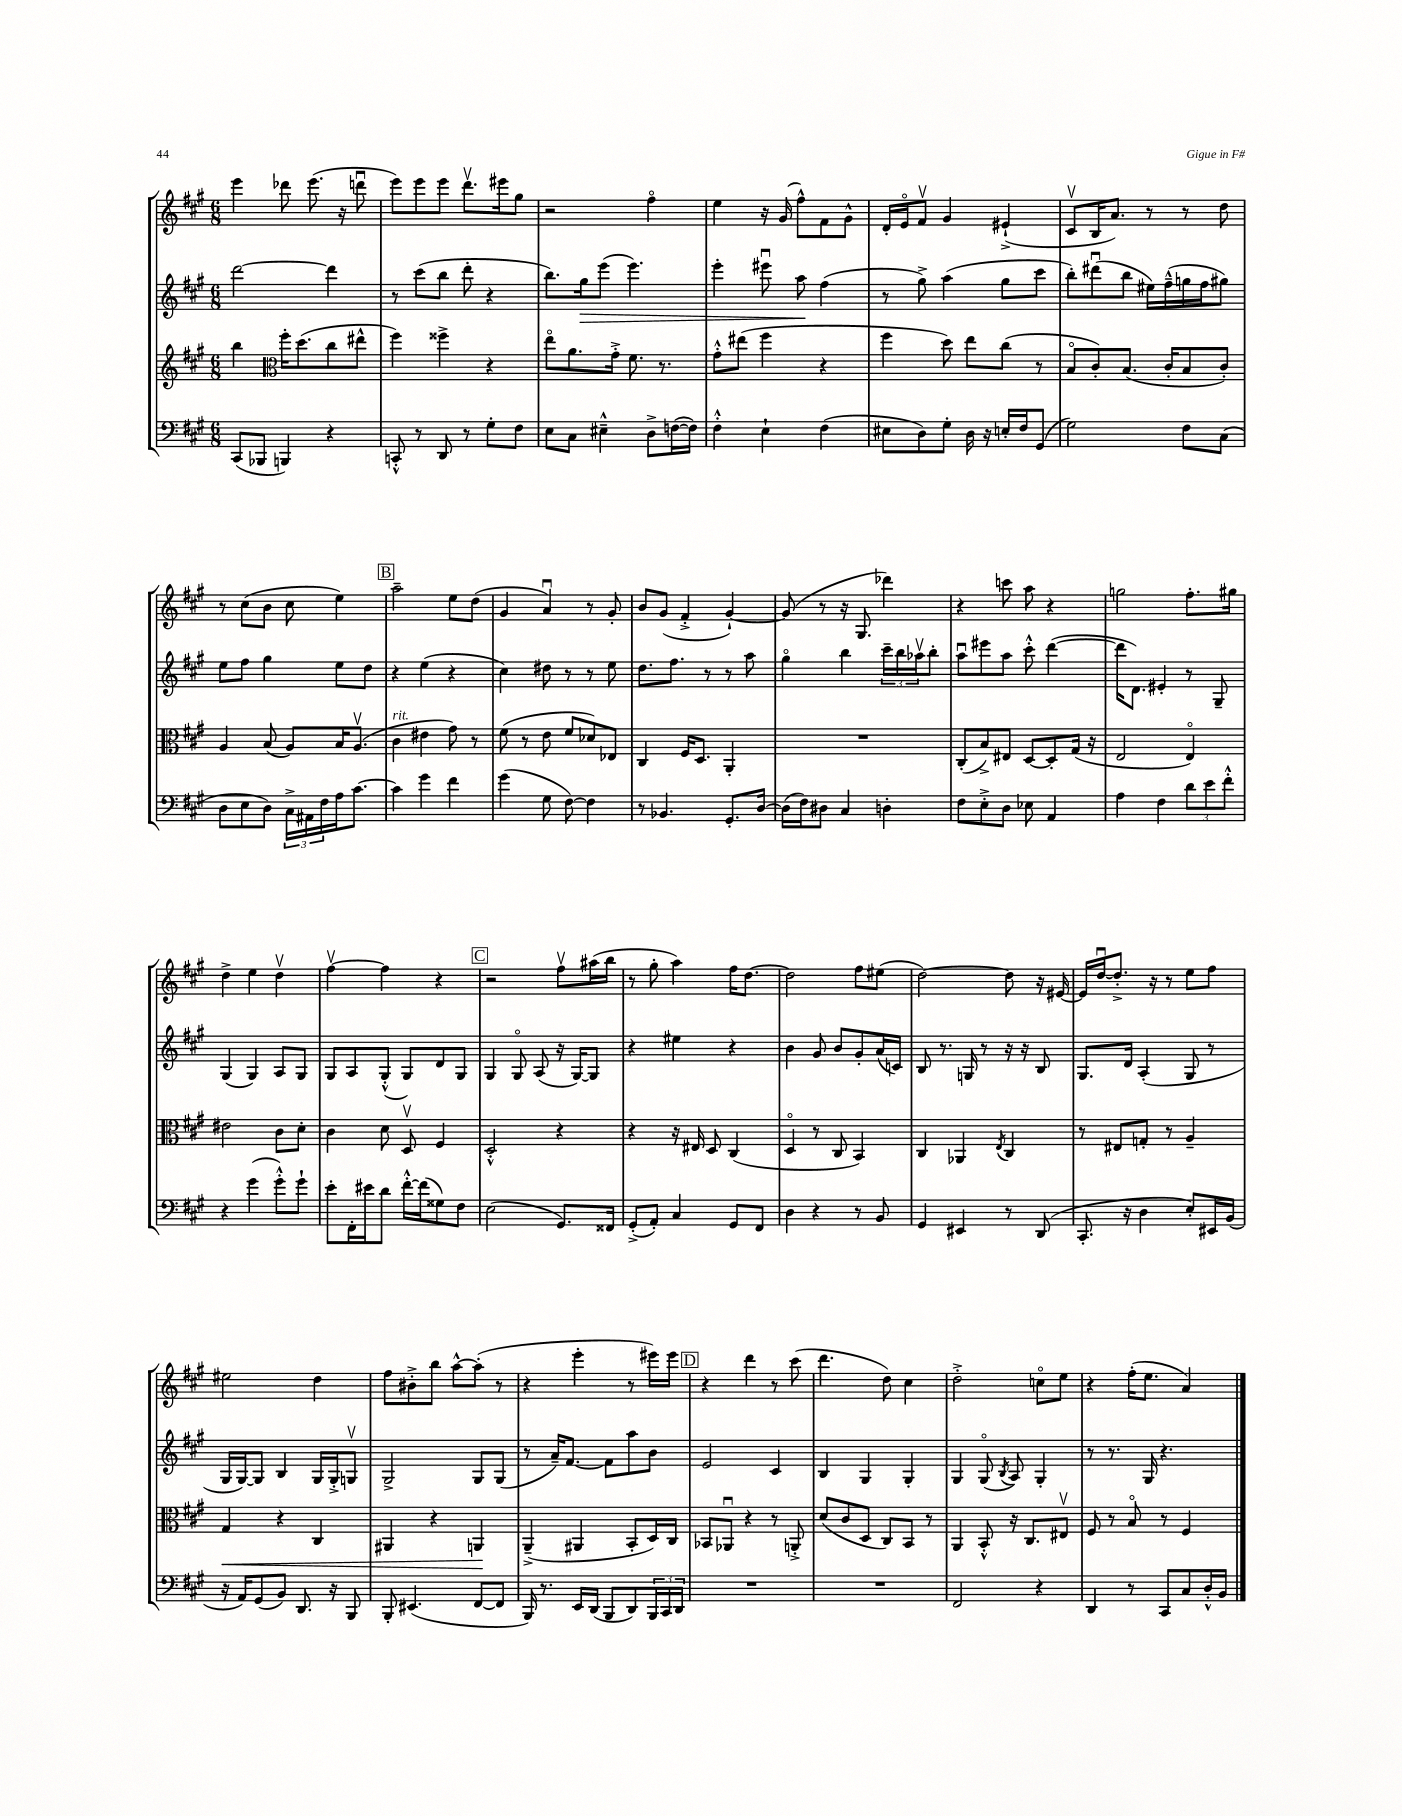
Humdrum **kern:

**kern	**kern	**kern	**kern
*staff4	*staff3	*staff2	*staff1
*clefF4	*clefG2	*clefG2	*clefG2
*k[f#c#g#]	*k[f#c#g#]	*k[f#c#g#]	*k[f#c#g#]
*M6/8	*M6/8	*M6/8	*M6/8
(8CC#	4bb	[2ddd	4eee
8BBB-	.	.	.
*	*clefC3	*	*
4BBB)	16ff#'	.	8ddd-
.	(8.dd	.	.
.	.	.	(8.eee
4r	8cc#	4ddd]	.
.	.	.	16r
.	8ee#^^	.	8dddu
=	=	=	=
8CC'^^	4ff#)	8r	8eee)
8r	.	(8ccc#	8eee
8DD	4ff##^	8bb	8eee
8r	.	8ddd'	8.dddv
8G#'	4r	4r	.
.	.	.	16eee#
8F#	.	.	8gg#
=	=	=	=
8E	8eeo	8.bb)	2r
8C#	8.a	.	.
.	.	16gg#	.
4E#~^^	.	(8eee	.
.	16g#'^	.	.
.	8.f#	4.eee)	.
8D^	.	.	4ff#o
.	8.r	.	.
([16F	.	.	.
16F])	.	.	.
=	=	=	=
4F#'^^	8g#'^^	4eee'	4ee
.	(8ee#	.	.
4E`	4ff#	8eee#u	16r
.	.	.	(16g#
.	.	8aa	8ff#^^)
(4F#	4r	(4ff#	8f#
.	.	.	8g#^^
=	=	=	=
8E#	4ff#	8r	16d'
.	.	.	16eo
8D)	.	8gg#^)	8f#v
8G#'	8dd)	(4aa	4g#
16D	8ee	.	.
16r	.	.	.
16E'	(8cc#	8gg#	(4e#`^
16F#	.	.	.
(8GG#	8r	8ccc#	.
=	=	=	=
2G#)	8Bo	8bb')	8c#v
.	8c#')	(8ddd#u	16B
.	.	.	8.a)
.	(8.B	8bb	.
.	.	16ee#)	8r
.	16c#'	(16ff#~^^	.
8F#	8B	16gg	8r
.	.	16ff#	.
(8C#	8c#')	8gg#)	8dd
=	=	=	=
8D	4A	8ee	8r
8E	.	8ff#	(8cc#
8D)	(8B	4gg#	8b
24C#^	8A)	.	8cc#
24AA#	.	.	.
24F#	.	.	.
16A	16B	8ee	4ee)
[8.c#	(8.Av	.	.
.	.	8dd	.
=	=	=	=
4c#]	4c#	4r	2aa~
4g#	4e#	(4ee	.
4f#	8g#)	4r	8ee
.	8r	.	(8dd
=	=	=	=
(4g#	(8f#	4cc#)	4g#
.	8r	.	.
8G#	8e	8dd#	4au)
[8F#)	8f#	8r	.
4F#]	8d-)	8r	8r
.	8E-	8ee	8g#'
=	=	=	=
8r	4C#	8.dd	8b
4.BB-	.	.	(8g#
.	.	8.ff#	.
.	16F#	.	4f#'^
.	8.D	.	.
.	.	8r	.
8.GG#'	4AA'	8r	[4g#`)
.	.	8aa	.
[16D	.	.	.
=	=	=	=
(16D]	2.r	4gg#o	(8g#]
16F#)	.	.	.
8D#	.	.	8r
4C#	.	4bb	16r
.	.	.	8.G#
4D'	.	24ccc#~	4ddd-)
.	.	24bb	.
.	.	24aa-v	.
.	.	8bb'	.
=	=	=	=
8F#	(8C#'	8aau	4r
8E'^	8B^)	8eee#	.
8D	8E#	8aa	8ccc
8E-	[8D	8ccc#'^^	8aa
4AA	8D']	([4ddd	4r
.	(16G#	.	.
.	16r	.	.
=	=	=	=
4A	2E	16ddd]	2gg
.	.	8.d)	.
4F#	.	4e#'	.
12d	4Eo)	8r	8.ff#'
12e	.	.	.
.	.	8G#~	.
12f#'^^	.	.	.
.	.	.	16gg#
=	=	=	=
4r	2e#	(4G#	4dd^
(4g#	.	4G#)	4ee
8g#'^^)	8c#	8A	4ddv
8g#`	8d'	8G#	.
=	=	=	=
8e'	4c#	8G#	[4ff#v
16FF#'	.	8A	.
16e#	.	.	.
8d	8d	(8G#'^^	4ff#]
[16f#'^^	8Dv	8G#)	.
(16f#]	.	.	.
8G##)	4F#	8d	4r
8F#	.	8G#	.
=	=	=	=
(2E	2D'^^	4G#	2r
.	.	8G#o	.
.	.	(8A	.
8.GG#)	4r	16r	8ff#v
.	.	[16G#)	.
.	.	8G#]	(16aa#
16FF##	.	.	16bb
=	=	=	=
(8GG#'^	4r	4r	8r
8AA')	.	.	8gg#'
4C#	16r	4ee#	4aa)
.	16E#	.	.
.	8D	.	.
8GG#	(4C#	4r	16ff#
.	.	.	[8.dd
8FF#	.	.	.
=	=	=	=
4D	4Do	4b	2dd]
4r	8r	8g#	.
.	8C#	8b	.
8r	4BB)	8g#'	8ff#
8BB	.	(16a	(8ee#
.	.	16c)	.
=	=	=	=
4GG#	4C#	8B	[2dd)
.	.	8.r	.
4EE#	4AA-	.	.
.	.	16G	.
.	.	8r	.
.	8qE	.	.
8r	4C#	16r	8dd]
.	.	16r	.
(8DD	.	8B	16r
.	.	.	[16e#
=	=	=	=
8.CC#'	8r	8.G#	16e#]
.	.	.	[16ddu
.	8E#	.	8.dd'^]
16r	.	16d	.
4D	8G'	(4A'	.
.	.	.	16r
.	8r	.	8r
8E')	4A~	8G#	8ee
16EE#	.	8r	8ff#
(16BB	.	.	.
=	=	=	=
16r	4G#	16G#	2ee#
16AA)	.	[16G#)	.
(8GG#	.	8G#]	.
8BB)	4r	4B	.
8.DD	.	.	.
.	4C#	16G#	4dd
16r	.	16G#'^	.
8BBB	.	8Gv	.
=	=	=	=
8BBB'	4AA#	2G#^	8ff#
(4.EE#	.	.	8b#'^
.	4r	.	8bb
.	.	.	[8aa^^
[8FF#	4AA	8G#	(8aa']
8FF#]	.	(8G#	8r
=	=	=	=
16BBB)	(4AA~^	8r	4r
8.r	.	.	.
.	.	16a~)	.
.	.	[8.f#	.
16EE	4AA#	.	4eee'
(16DD	.	.	.
8BBB	.	8f#]	.
8DD)	8BB'	8aa	8r
24BBB	16D)	8b	16eee#)
24CC#	.	.	.
.	16C#	.	16eee#
24DD	.	.	.
=	=	=	=
2.r	8BB-	2e	4r
.	8AA-u	.	.
.	4r	.	4ddd
.	8r	4c#	8r
.	8AA'^	.	(8ccc#
=	=	=	=
2.r	(8d	4B	4.ddd
.	8c#	.	.
.	8D	4G#	.
.	8C#)	.	8dd)
.	8BB	4G#'	4cc#
.	8r	.	.
=	=	=	=
2FF#	4AA	4G#	2dd'^
.	8BB'^^	(8G#o	.
.	.	8qB	.
.	16r	8A)	.
.	8.C#	.	.
4r	.	4G#'	8cco
.	8E#v	.	8ee
=	=	=	=
4DD	8F#	8r	4r
.	8r	8.r	.
8r	8Bo	.	(16ff#'
.	.	16G#	8.ee
8CC#	8r	4.r	.
8C#	4F#	.	4a)
16D'^^	.	.	.
16BB	.	.	.
==	==	==	==
*-	*-	*-	*-
